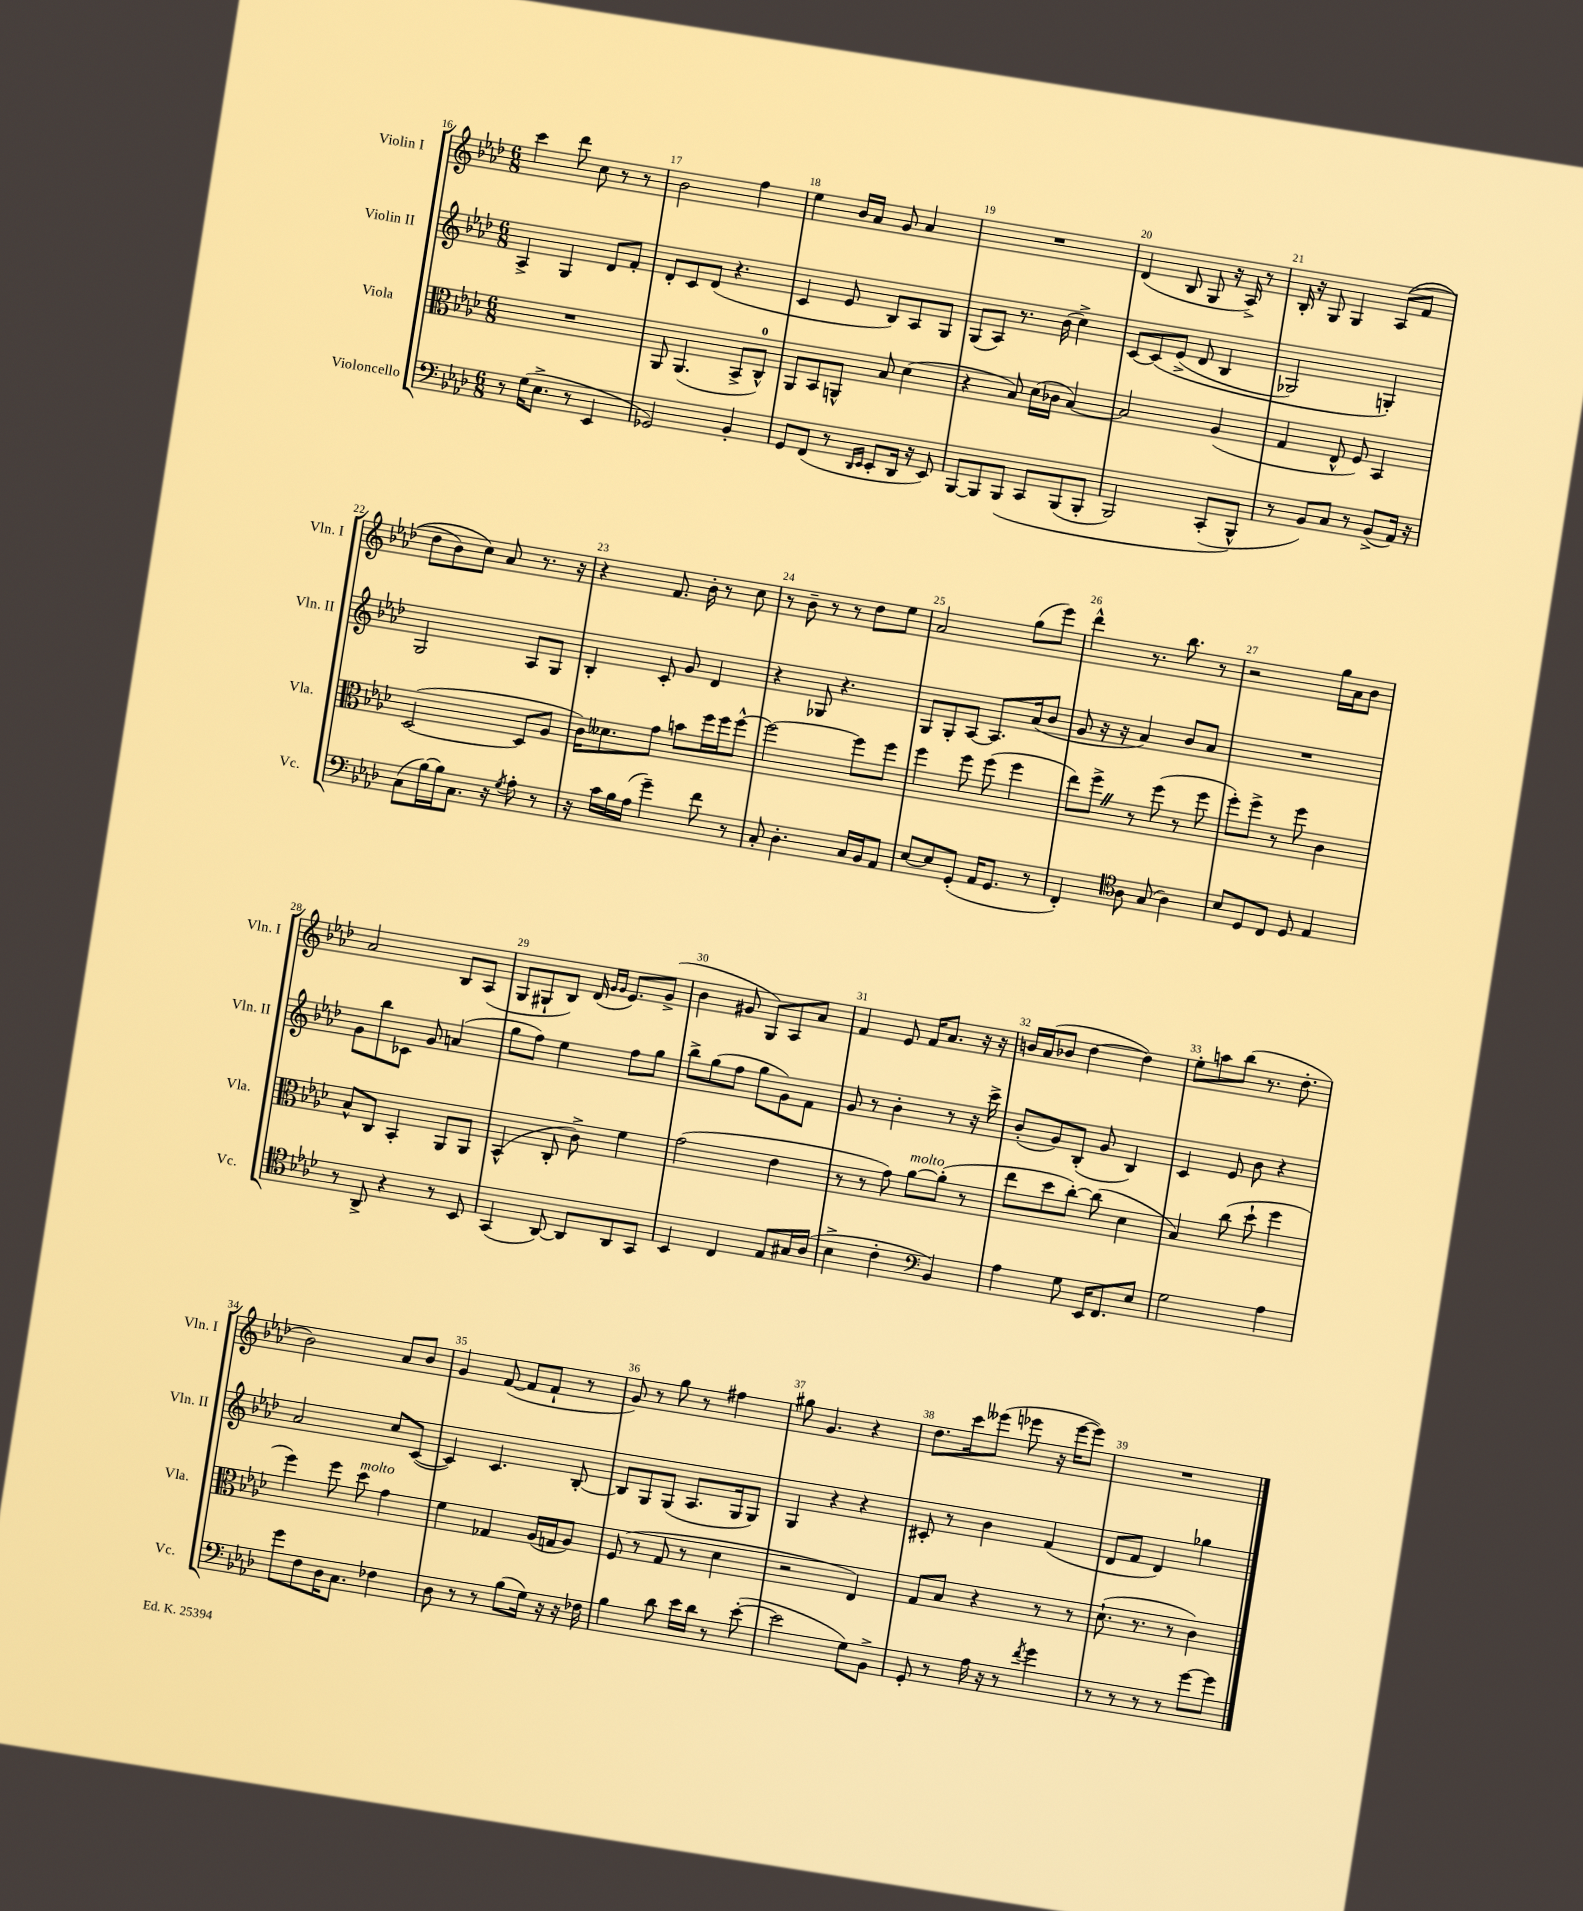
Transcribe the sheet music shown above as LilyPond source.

<<
\new StaffGroup <<
\new Staff = "s0" \with { instrumentName = "Violin I" shortInstrumentName = "Vln. I" } {
    \clef treble \key aes \major \numericTimeSignature \time 6/8
    c'''4 des'''8 c''8 r8 r8 |
    bes'2 f''4 |
    ees''4 bes'16 aes'16 g'8 aes'4 |
    R2. |
    des'4( bes8 g8 r16 aes16->) r8 |
    bes16-. r16 g8 g4 aes8(\( f'8 |
    des''8 bes'8) c''8\) aes'8 r8. r16 |
    r4 f'8. bes'16-. r8 c''8 |
    r8 bes'8-- r8 r8 des''8 ees''8 |
    aes'2 g''8( ees'''8) |
    des'''4-^ r8. bes''8. r8 |
    r2 g''16 aes'16 bes'8 |
    aes'2 bes8 aes8( |
    g8 gis8-! bes8) des'16( \grace { g'16 g'16 } ees'8.) g'8->( |
    bes'4 gis'8 g8) aes8 aes'8 |
    f'4 ees'8 f'16 aes'8. r16 r16 |
    b'16 aes'16( bes'8 des''4~ des''4) |
    ees''8-. a''8 bes''8( r8. des''8.-. |
    bes'2) aes'8 bes'8 |
    g'4 f'8~( f'8 f'8-! r8 |
    g'8) r8 g''8 r8 fis''4 |
    gis''8 g'4. r4 |
    des''8. c'''16 eeses'''8( ees'''8 r16 ees'''16~ ees'''8) |
    R2. \bar "|." |
}
\new Staff = "s1" \with { instrumentName = "Violin II" shortInstrumentName = "Vln. II" } {
    \clef treble \key aes \major \numericTimeSignature \time 6/8
    aes4-> g4 des'8 f'8-. |
    des'8-. c'8 des'8( r4. |
    c'4 ees'8 bes8) aes8 g8 |
    g8( aes8) r8. bes'16( c''4->) |
    c'8~ c'8\( ees'8->( des'8 bes4 |
    ges2) g4-.\) |
    g2 aes8 g8 |
    bes4-. c'8-. g'8 des'4 |
    r4 ges8 r4. |
    g8 g8-. aes8~ aes8. aes'16( bes'8 |
    g'8 r16 r16 aes'4) bes'8 aes'8 |
    R2. |
    g'8 bes''8 ces'8 g'8 a'4( |
    g''8 f''8) ees''4 f''8 g''8 |
    bes''8-> g''8( f''8 g''8 g'8) f'8 |
    g'8 r8 bes'4-. r8 r16 c'''16-> |
    bes'8-.( g'8) bes8-.( g'8 bes4) |
    c'4 ees'8 bes'8 r4 |
    aes'2 c''8 c'8~( |
    c'4) c'4. bes8~-. |
    bes8 g8 g8( aes8. g16 g8) |
    g4 r4 r4 |
    cis'8-. r8 bes'4 f'4( |
    des'8 f'8 des'4) ges''4 \bar "|." |
}
\new Staff = "s2" \with { instrumentName = "Viola" shortInstrumentName = "Vla." } {
    \clef alto \key aes \major \numericTimeSignature \time 6/8
    R2. |
    aes,8 aes,4.( bes,8-> c8-0-^) |
    aes,8 bes,8 a,8-^ bes8 des'4( |
    r4 bes8) des'16( ces'16 bes4~) |
    bes2 aes4( |
    g4 ees8-^ f8) bes,4 |
    des2~( des8 aes8 |
    c'16) deses'8. g'8 b'8 f''16 f''16 f''8~-^ |
    f''2~ f''8 f''8 |
    f''4 f''8 f''8( f''4 |
    ees''8) f''8-> \once \override BreathingSign.text = \markup { \musicglyph "scripts.caesura.straight" } \breathe r8 f''8( r8 f''8 |
    f''8-.) f''8-> r8 f''8 c'4 |
    bes8-^ c8 bes,4-. aes,8 aes,8 |
    bes,4-^( c8-. c'8->) f'4 |
    g'2( ees'4 |
    r8 r8 g'8) aes'8~^\markup { \italic "molto" } aes'8-.( r8 |
    ees''8 des''8 c''8~-.) c''8( des'4 |
    bes4) c''8( des''8-! f''4 |
    f''4) f''8 des''8^\markup { \italic "molto" } g'4 |
    f'4 ges4 aes16( g16 aes8) |
    f8( r8 g8 r8 des'4 |
    r2 ees4) |
    g8 bes8 r4 r8 r8 |
    des'8.-!( r8. r8 c'4) \bar "|." |
}
\new Staff = "s3" \with { instrumentName = "Violoncello" shortInstrumentName = "Vc." } {
    \clef bass \key aes \major \numericTimeSignature \time 6/8
    r8 g16( ees8.-> r8 ees,4 |
    ges,2) bes,4-. |
    g,8 f,8( r8 \grace { des,16 ees,16 } ees,8-. des,16 r16 ees,8) |
    bes,,8~ bes,,8 bes,,8\( c,8 bes,,8( bes,,8-. |
    bes,,2) c,8-.( bes,,8-^\) |
    r8 bes,8) c8 r8 bes,8->( aes,16) r16 |
    c8( bes16~) bes16 c8. r16 \acciaccatura { g8 } aes8-. r8 |
    r16 c'16 bes16 aes16( g'4--) f'8 r8 |
    c8-. des4.-. c16 bes,16 aes,8 |
    ees8~ ees8 g,8-.( aes,16 g,8. r8 |
    f,4-.) \clef tenor aes8 g8( aes4) |
    bes8 des8 c8 des8 ees4 |
    r8 aes,8-> r4 r8 bes,8 |
    g,4( aes,8~) aes,8 aes,8 g,8 |
    bes,4 c4 ees8 gis16 aes16( |
    bes4-> c'4-. \clef bass bes,4) |
    aes4 g8 ees,16 f,8. ees8 |
    g2 aes4 |
    g'8 f8 des16 c8. fes4 |
    des8 r8 r8 bes8( g16) r16 r16 fes16 |
    bes4 des'8 ees'16 des'16 r8 ees'8~-.( |
    ees'2 g8) bes,8-> |
    g,8-. r8 aes16 r16 r8 \acciaccatura { f'8 } g'4 |
    r8 r8 r8 r8 g'8~ g'8 \bar "|." |
}
>>
>>
\layout { \context { \Score currentBarNumber = #16 \override BarNumber.break-visibility = ##(#f #t #t) barNumberVisibility = #all-bar-numbers-visible } }
